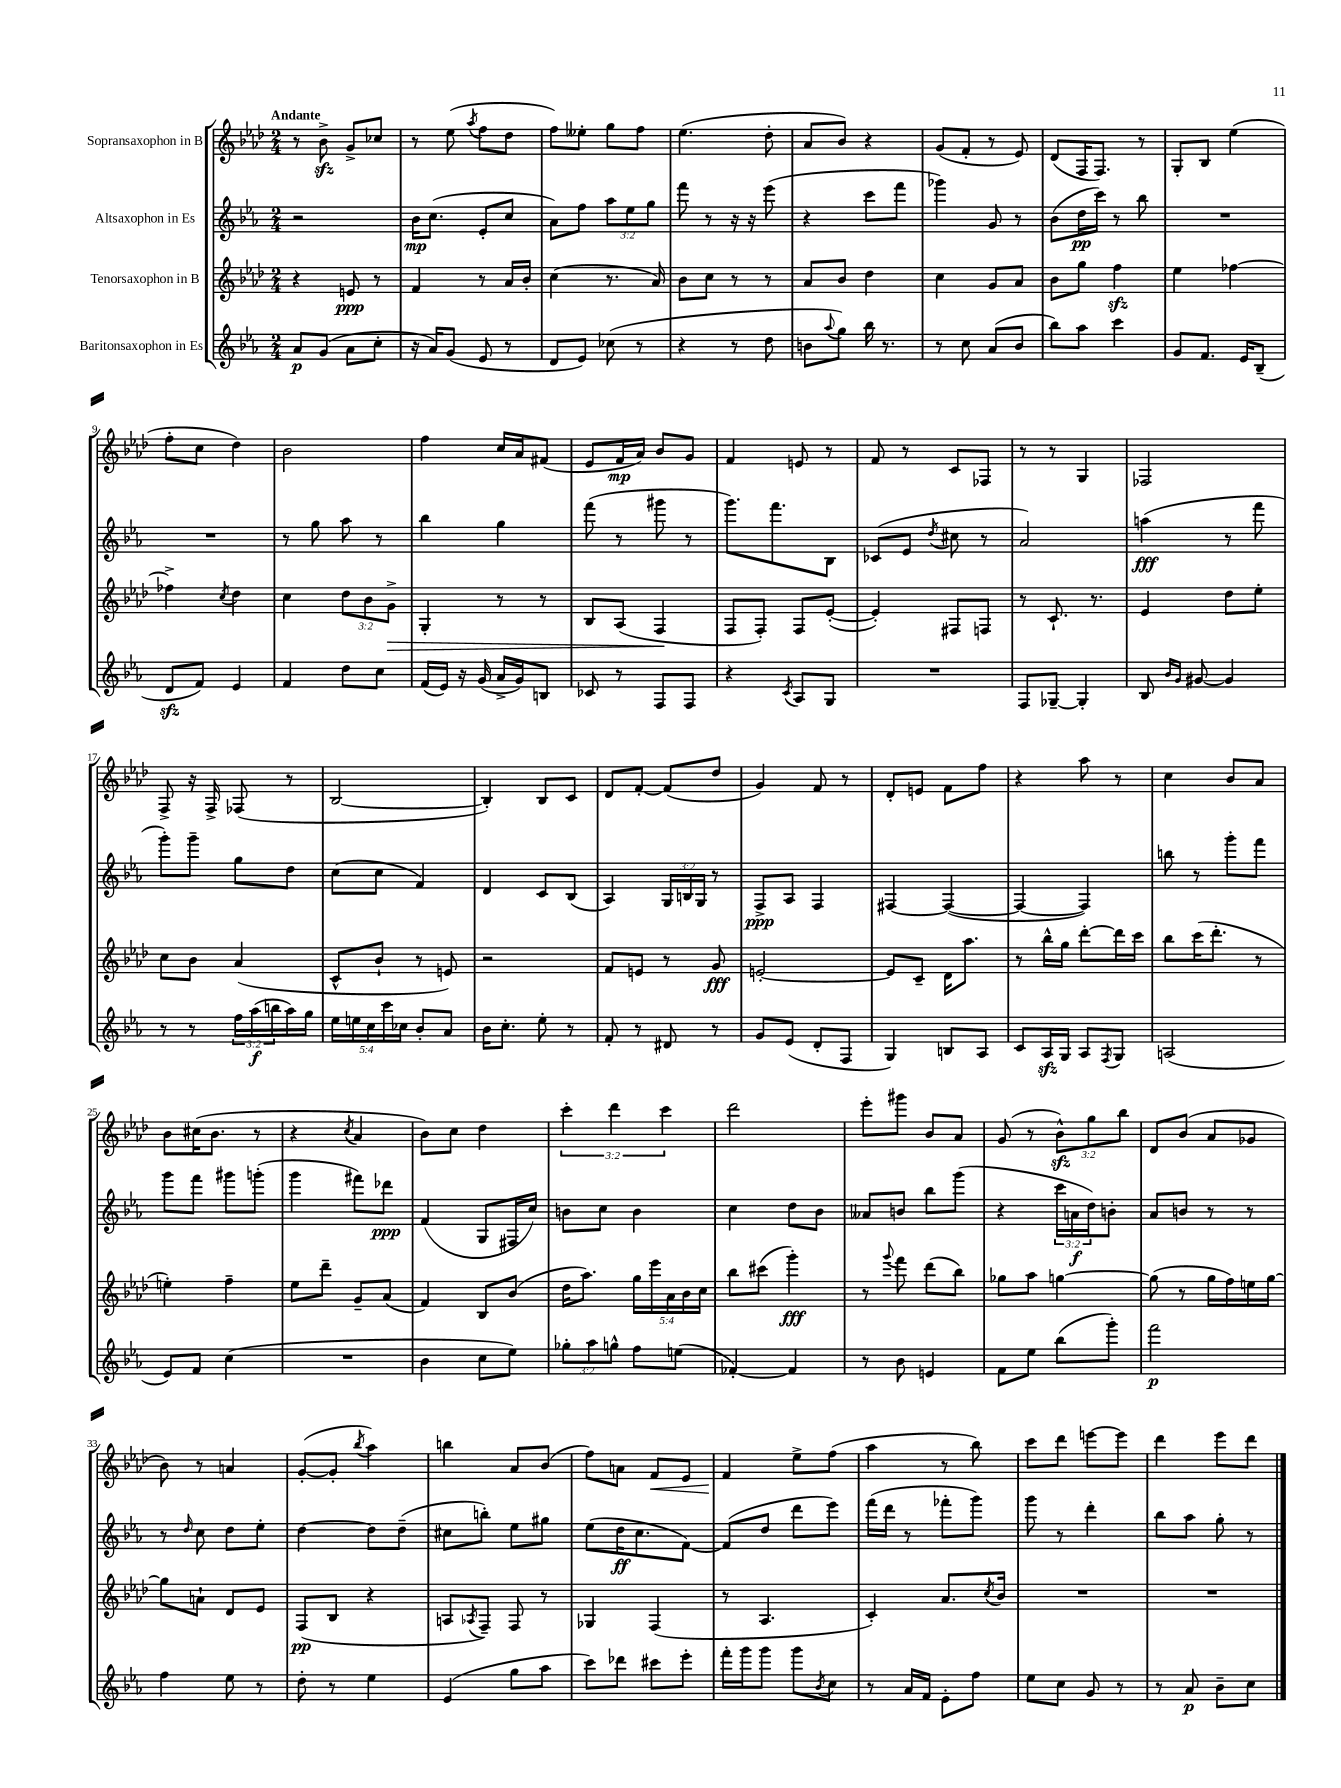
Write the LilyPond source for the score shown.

<<
\new StaffGroup <<
\new Staff = "s0" \with { instrumentName = "Sopransaxophon in B" } {
    \clef treble \key aes \major \numericTimeSignature \time 2/4 \override Staff.TupletNumber.text = #tuplet-number::calc-fraction-text \tempo "Andante"
    r8 bes'8->\sfz g'8-> ces''8 |
    r8 ees''8( \acciaccatura { aes''8 } f''8 des''8 |
    f''8) eeses''8-. g''8 f''8 |
    ees''4.( des''8-. |
    aes'8 bes'8) r4 |
    g'8( f'8-. r8 ees'8) |
    des'8( f16 f8.) r8 |
    g8-. bes8 ees''4( |
    f''8-. c''8 des''4) |
    bes'2 |
    f''4 c''16 aes'16 fis'8( |
    ees'8 f'16\mp aes'16) bes'8 g'8 |
    f'4 e'8 r8 |
    f'8 r8 c'8 fes8 |
    r8 r8 g4 |
    fes2 |
    f8-> r16 f16-> fes8( r8 |
    bes2~ |
    bes4-.) bes8 c'8 |
    des'8 f'8~-. f'8( des''8 |
    g'4) f'8 r8 |
    des'8-. e'8 f'8 f''8 |
    r4 aes''8 r8 |
    c''4 bes'8 aes'8 |
    bes'8 cis''16( bes'8. r8 |
    r4 \acciaccatura { c''8 } aes'4 |
    bes'8) c''8 des''4 |
    \tuplet 3/2 { c'''4-. des'''4 c'''4 } |
    des'''2 |
    ees'''8-. gis'''8 bes'8 aes'8 |
    g'8( r8 \tuplet 3/2 { bes'8-^\sfz) g''8 bes''8 } |
    des'8 bes'8( aes'8 ges'8 |
    bes'8) r8 a'4 |
    g'8~-.( g'8-. \acciaccatura { bes''8 } aes''4) |
    b''4 aes'8 bes'8( |
    f''8) a'8 f'8\< ees'8 |
    f'4\! ees''8-> f''8( |
    aes''4 r8 bes''8) |
    c'''8 des'''8 e'''8~ e'''8 |
    des'''4 ees'''8 des'''8 \bar "|." |
}
\new Staff = "s1" \with { instrumentName = "Altsaxophon in Es" } {
    \clef treble \key ees \major \numericTimeSignature \time 2/4 \override Staff.TupletNumber.text = #tuplet-number::calc-fraction-text
    r2 |
    bes'16\mp c''8.( ees'8-. c''8 |
    aes'8) f''8 \tuplet 3/2 { aes''8 ees''8 g''8 } |
    f'''8 r8 r16 r16 ees'''8( |
    r4 c'''8 f'''8 |
    ges'''4) g'8 r8 |
    bes'8( d''16\pp c'''16) r8 bes''8 |
    R2 |
    R2 |
    r8 g''8 aes''8 r8 |
    bes''4 g''4 |
    f'''8( r8 gis'''8 r8 |
    g'''8.) f'''8. bes8 |
    ces'8( ees'8 \acciaccatura { d''8 } cis''8 r8 |
    aes'2) |
    a''4\fff( r8 f'''8 |
    g'''8-.) g'''8-- g''8 d''8 |
    c''8( c''8 f'4) |
    d'4 c'8 bes8( |
    aes4) \tuplet 3/2 { g16 b16 g16 } r8 |
    f8->\ppp aes8 f4 |
    fis4~ fis4~( |
    fis4~ fis4) |
    b''8 r8 g'''8-. f'''8 |
    g'''8 f'''8 gis'''8 g'''8-.( |
    g'''4 fis'''8) des'''8\ppp |
    f'4( g8 fis16 c''16) |
    b'8 c''8 b'4 |
    c''4 d''8 bes'8 |
    aeses'8 b'8 bes''8 g'''8( |
    r4 \tuplet 3/2 { c'''16 a'16\f d''16) } b'8-. |
    aes'8 b'8 r8 r8 |
    r8 \grace { d''16 } c''8 d''8 ees''8-. |
    d''4~ d''8 d''8--( |
    cis''8 b''8-.) ees''8 gis''8 |
    ees''8( d''16\ff c''8. f'8~) |
    f'8( d''8 d'''8 ees'''8) |
    f'''16( d'''16 r8 fes'''8-. g'''8) |
    g'''8 r8 d'''4-. |
    bes''8 aes''8 g''8-. r8 \bar "|." |
}
\new Staff = "s2" \with { instrumentName = "Tenorsaxophon in B" } {
    \clef treble \key aes \major \numericTimeSignature \time 2/4 \override Staff.TupletNumber.text = #tuplet-number::calc-fraction-text
    r4 e'8\ppp r8 |
    f'4 r8 aes'16 bes'16-. |
    c''4( r8. aes'16) |
    bes'8 c''8 r8 r8 |
    aes'8 bes'8 des''4 |
    c''4 g'8 aes'8 |
    bes'8 g''8 f''4\sfz |
    ees''4 fes''4~ |
    fes''4-> \acciaccatura { c''8 } des''4 |
    c''4 \tuplet 3/2 { des''8 bes'8 g'8->\> } |
    g4-. r8 r8 |
    bes8 aes8( f4\! |
    f8 f8-.) f8 ees'8~-.( |
    ees'4-.) fis8 f8 |
    r8 c'8.-! r8. |
    ees'4 des''8 ees''8-. |
    c''8 bes'8 aes'4( |
    c'8-^ bes'8-! r8 e'8) |
    r2 |
    f'8 e'8 r8 g'8\fff |
    e'2~-. |
    e'8 c'8-- des'16 aes''8. |
    r8 bes''16-^ g''16 des'''8~-. des'''16 c'''16 |
    bes''8 c'''16( des'''8.-. r8 |
    e''4-.) f''4-- |
    ees''8 des'''8-- g'8-- aes'8( |
    f'4) bes8 bes'8( |
    des''16 aes''8.) \tuplet 5/4 { g''16 ees'''16 aes'16 bes'16 c''16 } |
    bes''8 cis'''8( g'''4-.\fff) |
    r8 \appoggiatura { g'''8 } f'''8 des'''8( bes''8) |
    ges''8 aes''8 g''4~ |
    g''8( r8 g''16 f''16) e''16 g''16~ |
    g''8 a'8-! des'8 ees'8 |
    f8\pp( bes8 r4 |
    a8 \acciaccatura { aes8 } f8--) f8 r8 |
    ges4 f4( |
    r8 aes4. |
    c'4-.) aes'8. \acciaccatura { c''8 } bes'16 |
    R2 |
    R2 \bar "|." |
}
\new Staff = "s3" \with { instrumentName = "Baritonsaxophon in Es" } {
    \clef treble \key ees \major \numericTimeSignature \time 2/4 \override Staff.TupletNumber.text = #tuplet-number::calc-fraction-text
    aes'8\p g'8( aes'8 c''8-. |
    r16 aes'16) g'8( ees'8 r8 |
    d'8 ees'8) ces''8( r8 |
    r4 r8 d''8 |
    b'8 \appoggiatura { aes''8 } g''8) bes''16 r8. |
    r8 c''8 aes'8( bes'8 |
    bes''8) aes''8 c'''4 |
    g'8 f'8. ees'16 bes8--( |
    d'8\sfz f'8) ees'4 |
    f'4 d''8 c''8 |
    f'16( ees'16) r16 g'16( aes'16-> g'16) b8 |
    ces'8 r8 f8 f8 |
    r4 \acciaccatura { c'8 } aes8 g8 |
    R2 |
    f8 ges8~-- ges4-. |
    bes8 \grace { bes'16 g'16 } gis'8~ gis'4 |
    r8 r8 \tuplet 3/2 { f''16 aes''16\f( b''16 } aes''16) g''16 |
    \tuplet 5/4 { ees''16 e''16 c''16 c'''16 ces''16 } bes'8-. aes'8 |
    bes'16 c''8.-. ees''8-. r8 |
    f'8-. r8 dis'8 r8 |
    g'8 ees'8( d'8-. f8 |
    g4) b8 aes8 |
    c'8 aes16\sfz g16 aes8 \acciaccatura { f8 } g8 |
    a2( |
    ees'8) f'8 c''4( |
    R2 |
    bes'4 c''8 ees''8) |
    \tuplet 3/2 { ges''8-. aes''8 g''8-^ } f''8 e''8( |
    fes'4~-.) fes'4 |
    r8 bes'8 e'4 |
    f'8 ees''8 bes''8( g'''8-.) |
    f'''2\p |
    f''4 ees''8 r8 |
    d''8-. r8 ees''4 |
    ees'4( g''8 aes''8 |
    c'''8) des'''8 cis'''8 ees'''8-. |
    f'''16-. g'''16 g'''8 g'''8 \acciaccatura { bes'8 } c''8 |
    r8 aes'16 f'16 ees'8-. f''8 |
    ees''8 c''8 g'8 r8 |
    r8 aes'8\p bes'8-- c''8 \bar "|." |
}
>>
>>
